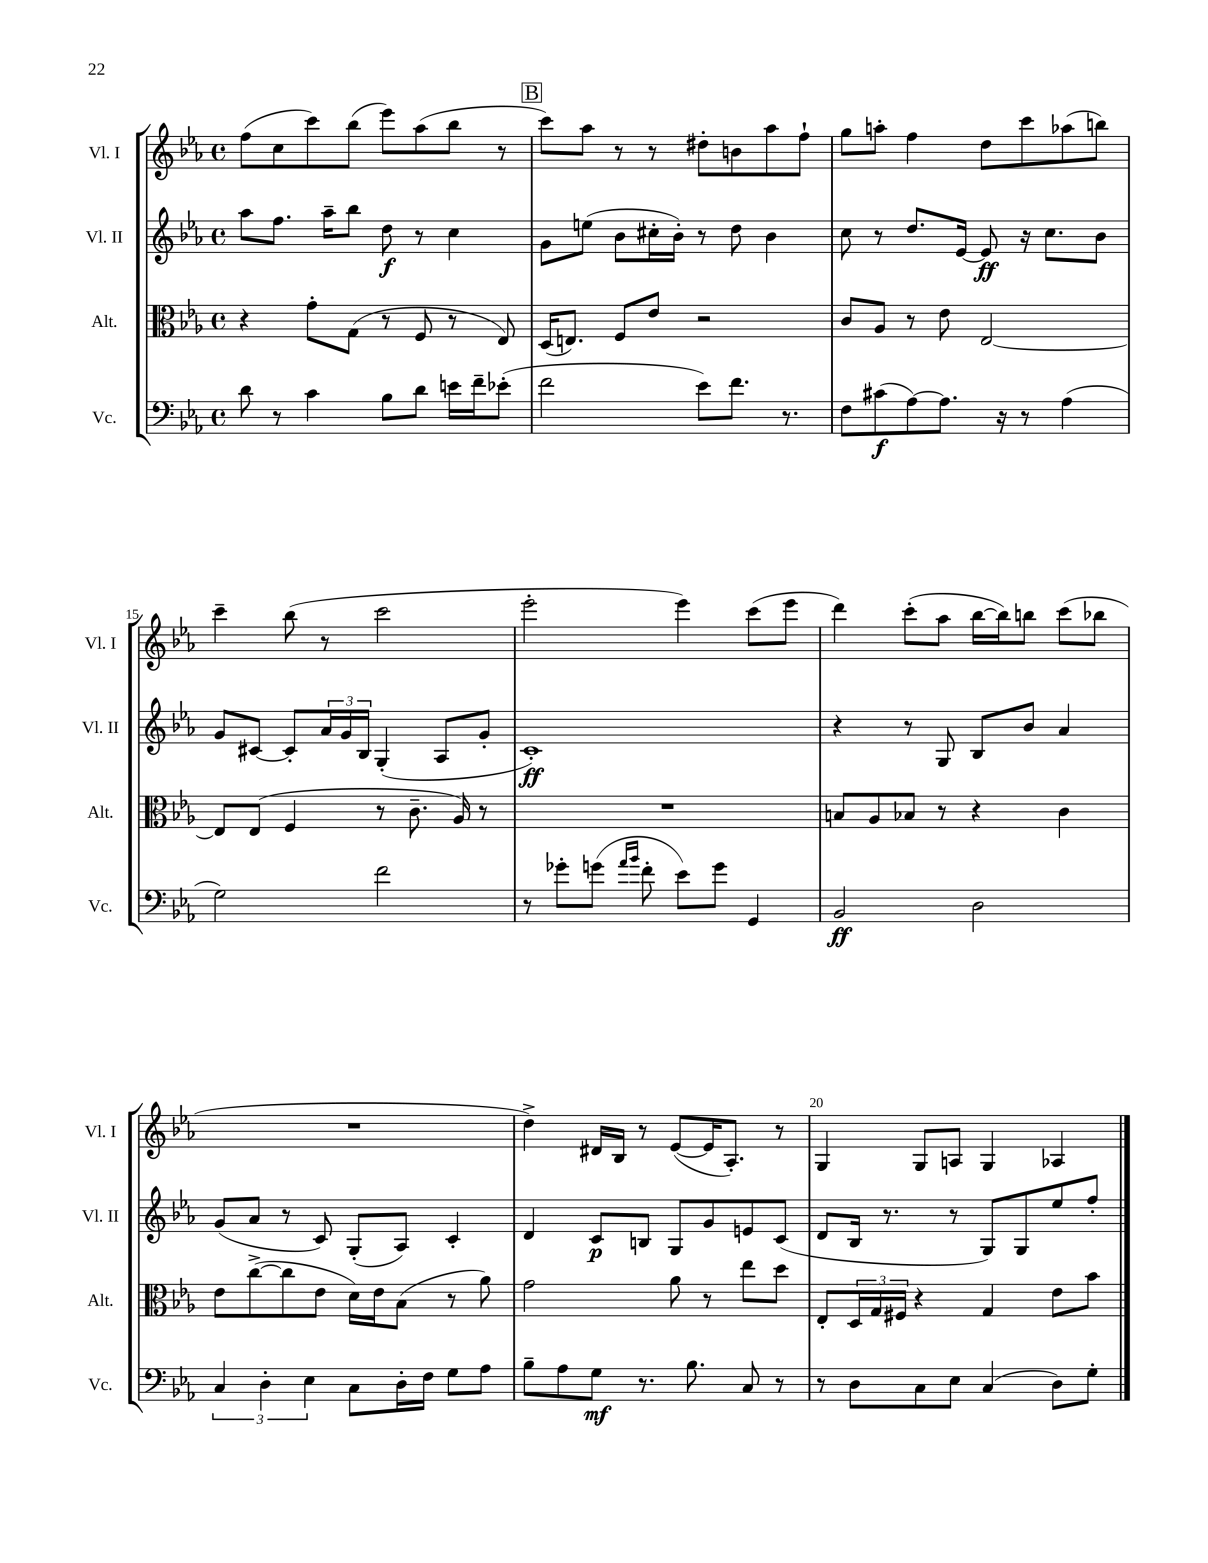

**kern	**kern	**kern	**kern
*staff4	*staff3	*staff2	*staff1
*clefF4	*clefC3	*clefG2	*clefG2
*k[b-e-a-]	*k[b-e-a-]	*k[b-e-a-]	*k[b-e-a-]
*M4/4	*M4/4	*M4/4	*M4/4
*met(c)	*met(c)	*met(c)	*met(c)
8d	4r	8aa-	(8ff
8r	.	8.ff	8cc
4c	8g'	.	8ccc)
.	.	16aa-~	.
.	(8G	8bb-	(8bb-
8B-	8r	8dd	8eee-)
8d	8F	8r	(8aa-
16e	8r	4cc	8bb-
16f~	.	.	.
(8e-'	8E-)	.	8r
=	=	=	=
2f	(16D	8g	8ccc)
.	8.E)	.	.
.	.	(8ee	8aa-
.	8F	8b-	8r
.	8e-	16cc#'	8r
.	.	16b-')	.
8e-)	2r	8r	8dd#'
8.f	.	8dd	8b
.	.	4b-	8aa-
8.r	.	.	.
.	.	.	8ff`
=	=	=	=
8F	8c	8cc	8gg
(8c#	8A-	8r	8aa'
[8A-)	8r	8.dd	4ff
8.A-]	8e-	.	.
.	.	[16e-	.
.	[2E-	8e-]	8dd
16r	.	.	.
8r	.	16r	8ccc
.	.	8.cc	.
(4A-	.	.	(8aa-
.	.	8b-	8bb)
=	=	=	=
2G)	8E-]	8g	4ccc~
.	(8E-	[8c#	.
.	4F	8c#']	(8bb-
.	.	24a-	8r
.	.	24g	.
.	.	24B-	.
2f	8r	(4G'	2ccc
.	8.c~	.	.
.	.	8A-	.
.	16A-)	.	.
.	8r	8g'	.
=	=	=	=
8r	1r	1c')	2eee-'
8g-'	.	.	.
(8g	.	.	.
16qqa-	.	.	.
16qqb-	.	.	.
8f'	.	.	.
8e-)	.	.	4eee-)
8g	.	.	.
4GG	.	.	(8ccc
.	.	.	8eee-
=	=	=	=
2BB-	8B	4r	4ddd)
.	8A-	.	.
.	8B-	8r	(8ccc'
.	8r	8G	8aa-
2D	4r	8B-	[16bb-
.	.	.	16bb-])
.	.	8b-	8bb
.	4c	4a-	(8ccc
.	.	.	8bb-
=	=	=	=
6C	8e-	(8g	1r
.	([8cc^	8a-	.
6D'	.	.	.
.	8cc]	8r	.
6E-	.	.	.
.	8e-	8c)	.
8C	16d)	(8G'	.
.	16e-	.	.
16D'	(8B-	8A-)	.
16F	.	.	.
8G	8r	4c'	.
8A-	8a-)	.	.
=	=	=	=
8B-~	2g	4d	4dd^)
8A-	.	.	.
8G	.	8c	16d#
.	.	.	16B-
8.r	.	8B	8r
.	8a-	8G	([8e-
8.B-	.	.	.
.	8r	8g	16e-]
.	.	.	8.A-')
8C	8ee-	8e	.
8r	8dd	(8c	8r
=	=	=	=
8r	8E-'	8d	4G
8D	24D	16B-	.
.	24G	.	.
.	.	8.r	.
.	24F#	.	.
8C	4r	.	8G
8E-	.	8r	8A
(4C	4G	8G)	4G
.	.	8G	.
8D)	8e-	8ee-	4A-
8G'	8b-	8ff'	.
==	==	==	==
*-	*-	*-	*-
